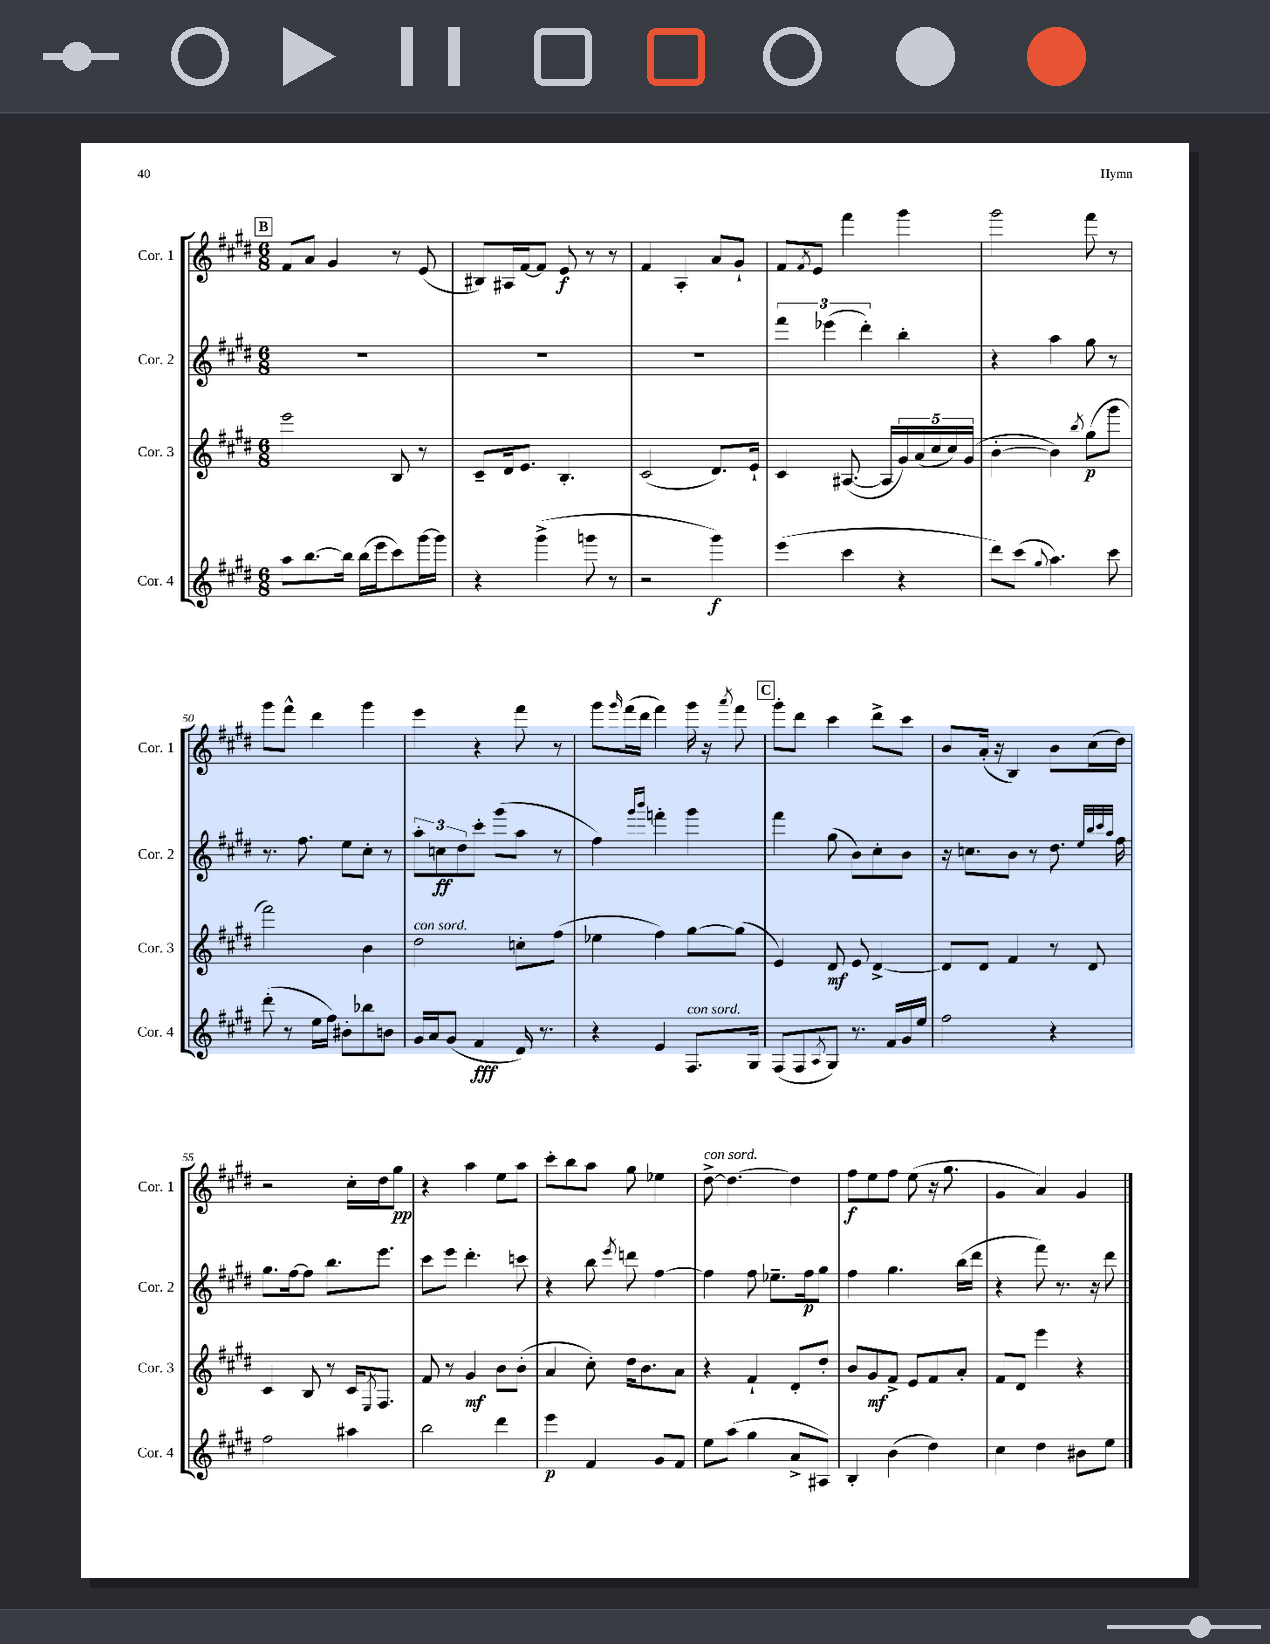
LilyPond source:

<<
\new StaffGroup <<
\new Staff = "s0" \with { instrumentName = "Cor. 1" shortInstrumentName = "Cor. 1" } {
    \clef treble \key e \major \numericTimeSignature \time 6/8
    \mark \markup { \box "B" } fis'8 a'8 gis'4 r8 e'8( |
    bis8) ais16 fis'16~ fis'8 e'8\f r8 r8 |
    fis'4 a4-. a'8 gis'8-! |
    fis'8 \acciaccatura { fis'8 } e'8 fis'''4 gis'''4 |
    gis'''2 fis'''8 r8 |
    gis'''8 fis'''8-^ dis'''4 gis'''4 |
    e'''4 r4 fis'''8 r8 |
    gis'''8 \grace { gis'''16 } fis'''16( dis'''16 fis'''4) gis'''16 r16 \acciaccatura { a'''8 } fis'''8 |
    \mark \markup { \box "C" } gis'''8-. dis'''8 cis'''4 dis'''8-> cis'''8 |
    b'8 a'16-.( r16 b4) b'8 cis''16( dis''16) |
    r2 cis''16-. dis''16 gis''8\pp |
    r4 a''4 e''8 a''8 |
    cis'''8-. b''8 a''8 gis''8 ees''4 |
    dis''8~->^\markup { \italic "con sord." } dis''4.~ dis''4 |
    fis''8\f e''8 fis''8 e''8( r16 gis''8. |
    gis'4 a'4) gis'4 \bar "|." |
}
\new Staff = "s1" \with { instrumentName = "Cor. 2" shortInstrumentName = "Cor. 2" } {
    \clef treble \key e \major \numericTimeSignature \time 6/8
    \mark \markup { \box "B" } R2. |
    R2. |
    R2. |
    \tuplet 3/2 { fis'''4 ees'''4( dis'''4-.) } b''4-. |
    r4 a''4 gis''8 r8 |
    r8. fis''8. e''8 cis''8-. r8 |
    \tuplet 3/2 { a''8-. c''8\ff dis''8 } cis'''8-. gis'''8( a''8 r8 |
    fis''4) \grace { gis'''16 b'''16 } f'''4-. gis'''4 |
    \mark \markup { \box "C" } fis'''4 gis''8( b'8) cis''8-. b'8 |
    r16 c''8. b'8 r8 dis''8. \grace { e''32 b''32 cis'''32 a''32 } fis''16 |
    gis''8. fis''16~ fis''8 b''8. e'''8. |
    cis'''8 e'''8 dis'''4.-. c'''8 |
    r4 b''8 \acciaccatura { e'''8 } d'''8 fis''4~ |
    fis''4 fis''8 ees''8.-- fis''16\p gis''8 |
    fis''4 gis''4. b''16( dis'''16 |
    r4 fis'''8) r8. r16 dis'''8 \bar "|." |
}
\new Staff = "s2" \with { instrumentName = "Cor. 3" shortInstrumentName = "Cor. 3" } {
    \clef treble \key e \major \numericTimeSignature \time 6/8
    \mark \markup { \box "B" } e'''2 b8 r8 |
    cis'8-- dis'16 e'8. b4.-. |
    cis'2( dis'8.) e'16-! |
    cis'4 ais8.~( ais16 \tuplet 5/4 { gis'16) a'16( cis''16 cis''16) gis'16( } |
    b'4~-. b'4) \acciaccatura { b''8 } gis''8\p( gis'''8 |
    fis'''2) b'4 |
    dis''2^\markup { \italic "con sord." } c''8-. fis''8( |
    ees''4 fis''4) gis''8~ gis''8( |
    \mark \markup { \box "C" } e'4) dis'8\mf e'8 dis'4~-> |
    dis'8 dis'8 fis'4 r8 dis'8 |
    cis'4 b8 r8 cis'16 \acciaccatura { e8 } fis8. |
    fis'8 r8 gis'4\mf b'8 b'8-.( |
    a'4 cis''8-.) dis''16 b'8. a'8 |
    r4 fis'4-! dis'8-. dis''8-. |
    b'8 gis'8\mf fis'8-> e'8 fis'8 a'8-. |
    fis'8 dis'8 e'''4 r4 \bar "|." |
}
\new Staff = "s3" \with { instrumentName = "Cor. 4" shortInstrumentName = "Cor. 4" } {
    \clef treble \key e \major \numericTimeSignature \time 6/8
    \mark \markup { \box "B" } a''8 b''8.~ b''16 b''16( e'''16 cis'''8) gis'''16~ gis'''16 |
    r4 gis'''4->( g'''8 r8 |
    r2 gis'''4\f) |
    e'''4( cis'''4 r4 |
    dis'''8) cis'''8( \appoggiatura { gis''8 } a''4.) cis'''8 |
    dis'''8-.( r8 e''16 fis''16) bis'8-. bes''8 b'8 |
    gis'16 a'16 gis'8( fis'4\fff dis'16) r8. |
    r4 e'4 fis8.^\markup { \italic "con sord." } gis16 |
    \mark \markup { \box "C" } fis8( fis8 \acciaccatura { a8 } gis8) r8. fis'16 gis'16 e''16 |
    fis''2 r4 |
    fis''2 ais''4 |
    b''2 dis'''4 |
    e'''4\p fis'4 gis'8 fis'8 |
    e''8 a''8( gis''4 a'8-> ais8) |
    b4-. b'4( dis''4) |
    cis''4 dis''4 bis'8 e''8 \bar "|." |
}
>>
>>
\layout { \context { \Score currentBarNumber = #45 } }
